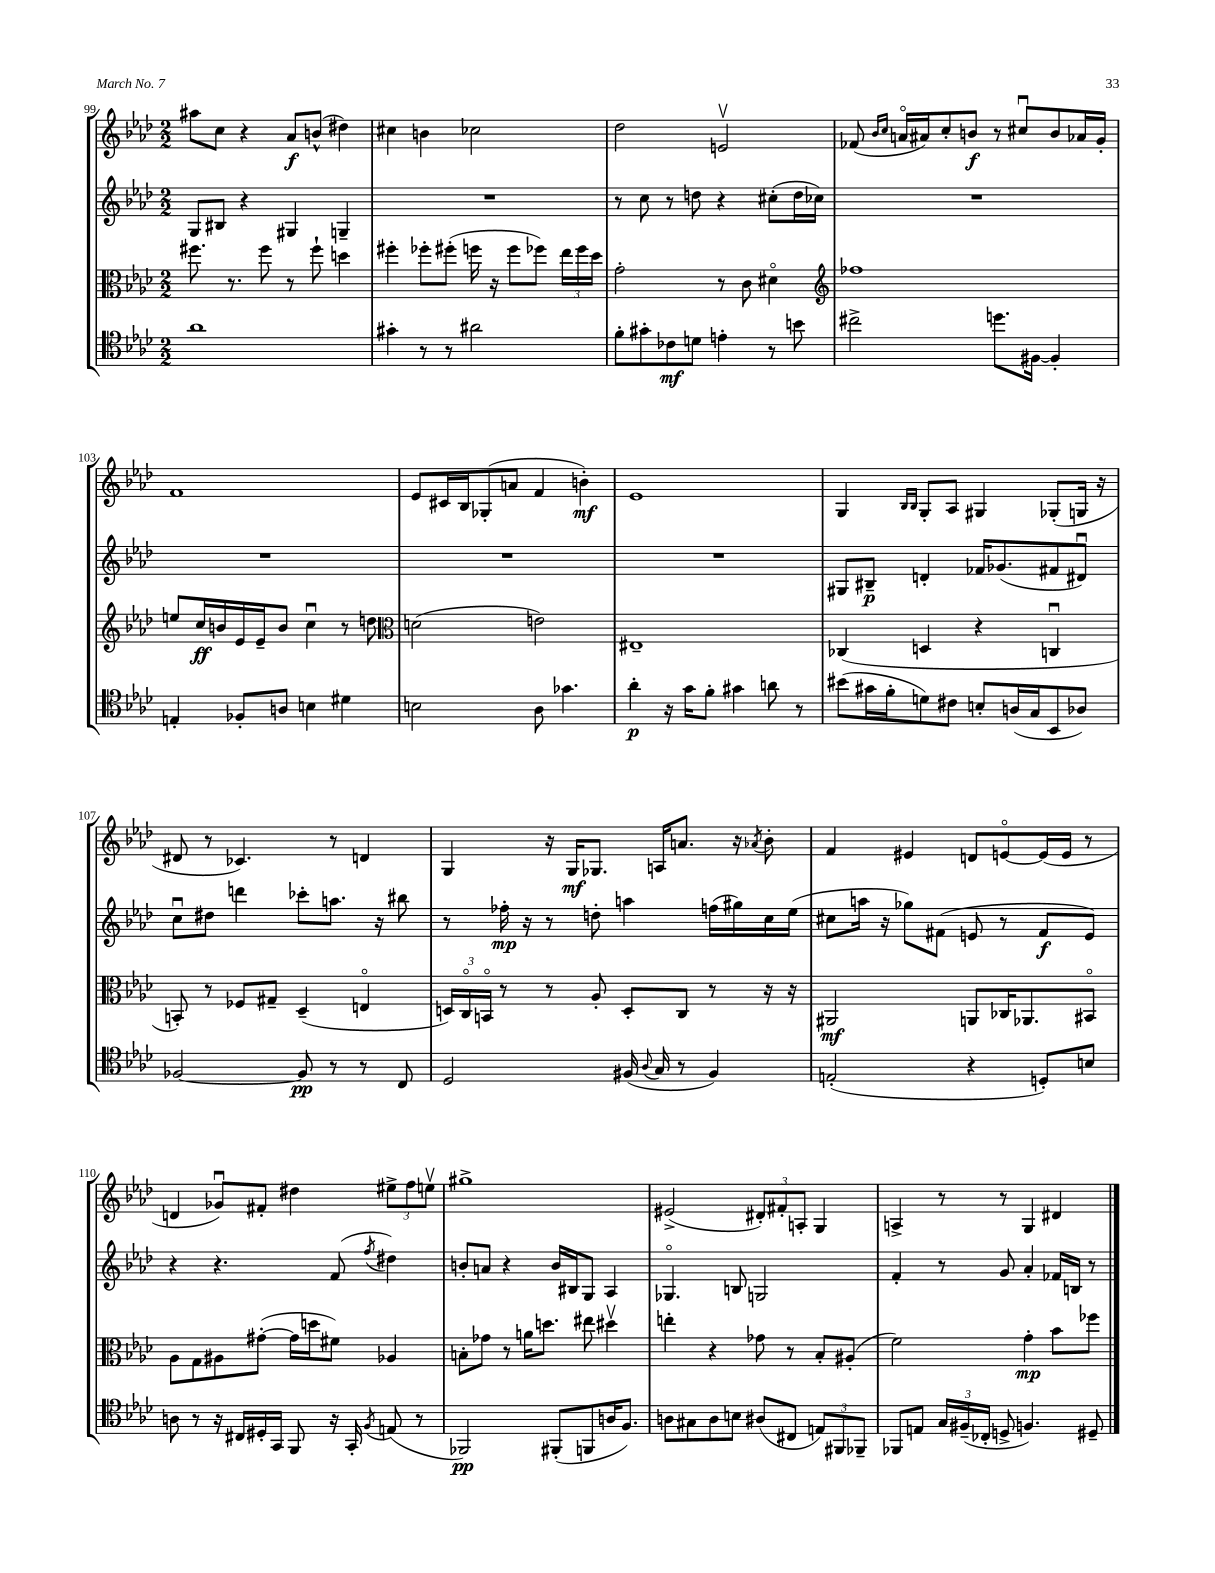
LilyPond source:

<<
\new StaffGroup <<
\new Staff = "s0" {
    \clef treble \key aes \major \numericTimeSignature \time 2/2
    \autoBeamOff ais''8[ c''8] r4 aes'8[\f b'8]-^( dis''4) |
    cis''4 b'4 ces''2 |
    des''2 e'2\upbow |
    fes'8( \grace { bes'16[ c''16] } a'16[\flageolet ais'16) c''8-. b'8]\f r8 cis''8[\downbow b'8 aes'16 g'16]-. |
    f'1 |
    ees'8[ cis'16 bes16 ges8-.( a'8] f'4 b'4-.\mf) |
    ees'1 |
    g4 \grace { bes16[ bes16] } g8[-. aes8] gis4 ges8[-.( g16] r16 |
    dis'8 r8 ces'4.) r8 d'4 |
    g4 r16 g16[\mf ges8.] a16[ a'8.] r16 \acciaccatura { aes'8 } bes'8-. |
    f'4 eis'4 d'8[ e'8~\flageolet e'16( e'16] r8 |
    d'4 ges'8[\downbow) fis'8]-. dis''4 \tuplet 3/2 { eis''8[-> f''8 e''8]\upbow } |
    gis''1-> |
    eis'2->( \tuplet 3/2 { dis'8[-.) fis'8-. a8]-. } g4 |
    a4-> r8 r8 g4 dis'4 \bar "|." |
}
\new Staff = "s1" {
    \clef treble \key aes \major \numericTimeSignature \time 2/2
    \autoBeamOff g8[ bis8] r4 gis4 g4-- |
    R1 |
    r8 c''8 r8 d''8 r4 cis''8[-.( d''16 ces''16]) |
    R1 |
    R1 |
    R1 |
    R1 |
    gis8[ bis8]--\p d'4-. fes'16[ ges'8.( fis'8 dis'8]\downbow) |
    c''8[\downbow dis''8] d'''4 ces'''8[-. a''8.] r16 bis''8 |
    r8 fes''16-.\mp r16 r8 d''8-. a''4 f''16[( gis''16) c''16 ees''16]( |
    cis''8[ a''16] r16 ges''8[) fis'8]( e'8 r8 fis'8[\f e'8]) |
    r4 r4. f'8( \acciaccatura { f''8 } dis''4) |
    b'8[-. a'8] r4 b'16[ bis16 g8] aes4 |
    ges4.\flageolet b8 g2 |
    f'4-. r8 g'8 aes'4-. fes'16[ b16] r8 \bar "|." |
}
\new Staff = "s2" {
    \clef alto \key aes \major \numericTimeSignature \time 2/2
    \autoBeamOff fis''8. r8. fis''8 r8 fis''8-! d''4 |
    fis''4-. fes''8[-. fis''8]-.( f''16 r16 f''8[ fes''8]) \tuplet 3/2 { ees''16[ fes''16 des''16] } |
    g'2-. r8 c'8 dis'4\flageolet |
    \clef treble fes''1 |
    e''8[ c''16\ff b'16 ees'16 ees'16-- b'8] c''4\downbow r8 d''8 |
    \clef alto d'2( e'2) |
    eis1-- |
    ces4( d4 r4 c4\downbow |
    b,8-.) r8 fes8[ gis8]-- des4--( e4\flageolet |
    \tuplet 3/2 { d16[) c16\flageolet b,16]\flageolet } r8 r8 aes8-. d8[-. c8] r8 r16 r16 |
    ais,2\mf a,8[ ces16 aes,8. bis,8]\flageolet |
    aes8[ g8 ais8 gis'8]~-.( gis'16[ d''16 fis'8]) aes4 |
    b8[-. ges'8] r8 a'16[ d''8.] eis''8 dis''4\upbow |
    e''4-. r4 ges'8 r8 bes8[-. ais8]-.( |
    f'2) g'4-.\mp bes'8[ fes''8] \bar "|." |
}
\new Staff = "s3" {
    \clef tenor \key aes \major \numericTimeSignature \time 2/2
    \autoBeamOff aes'1 |
    gis'4-. r8 r8 ais'2 |
    f'8[-. gis'8-. ces'8\mf d'8] e'4-. r8 b'8 |
    cis''2-> d''8.[ fis16]~ fis4-. |
    e4-. fes8[-. a8] b4 dis'4 |
    b2 aes8 ges'4. |
    aes'4-.\p r16 g'16[ f'8]-. gis'4 a'8 r8 |
    bis'8[( gis'16 f'16-. d'8) cis'8] b8[-. a16( g16 bes,8 aes8]) |
    fes2~ fes8\pp r8 r8 c8 |
    des2 fis16( \appoggiatura { aes8 } g16 r8 fis4) |
    e2-.( r4 d8[-.) b8] |
    a8 r8 r16 cis16[ dis16-. g,16] f,8 r16 g,16-. \acciaccatura { f8 } e8( r8 |
    fes,2\pp) fis,8[-.( f,8 a16 f8.]) |
    a8[ gis8 a8 b8] ais8[( cis8] \tuplet 3/2 { e8[) fis,8 fes,8]-- } |
    fes,8[ e8] \tuplet 3/2 { g16[ fis16--( ces16]-. } d8-> f4.) dis8-- \bar "|." |
}
>>
>>
\layout { \context { \Score currentBarNumber = #99 } }
